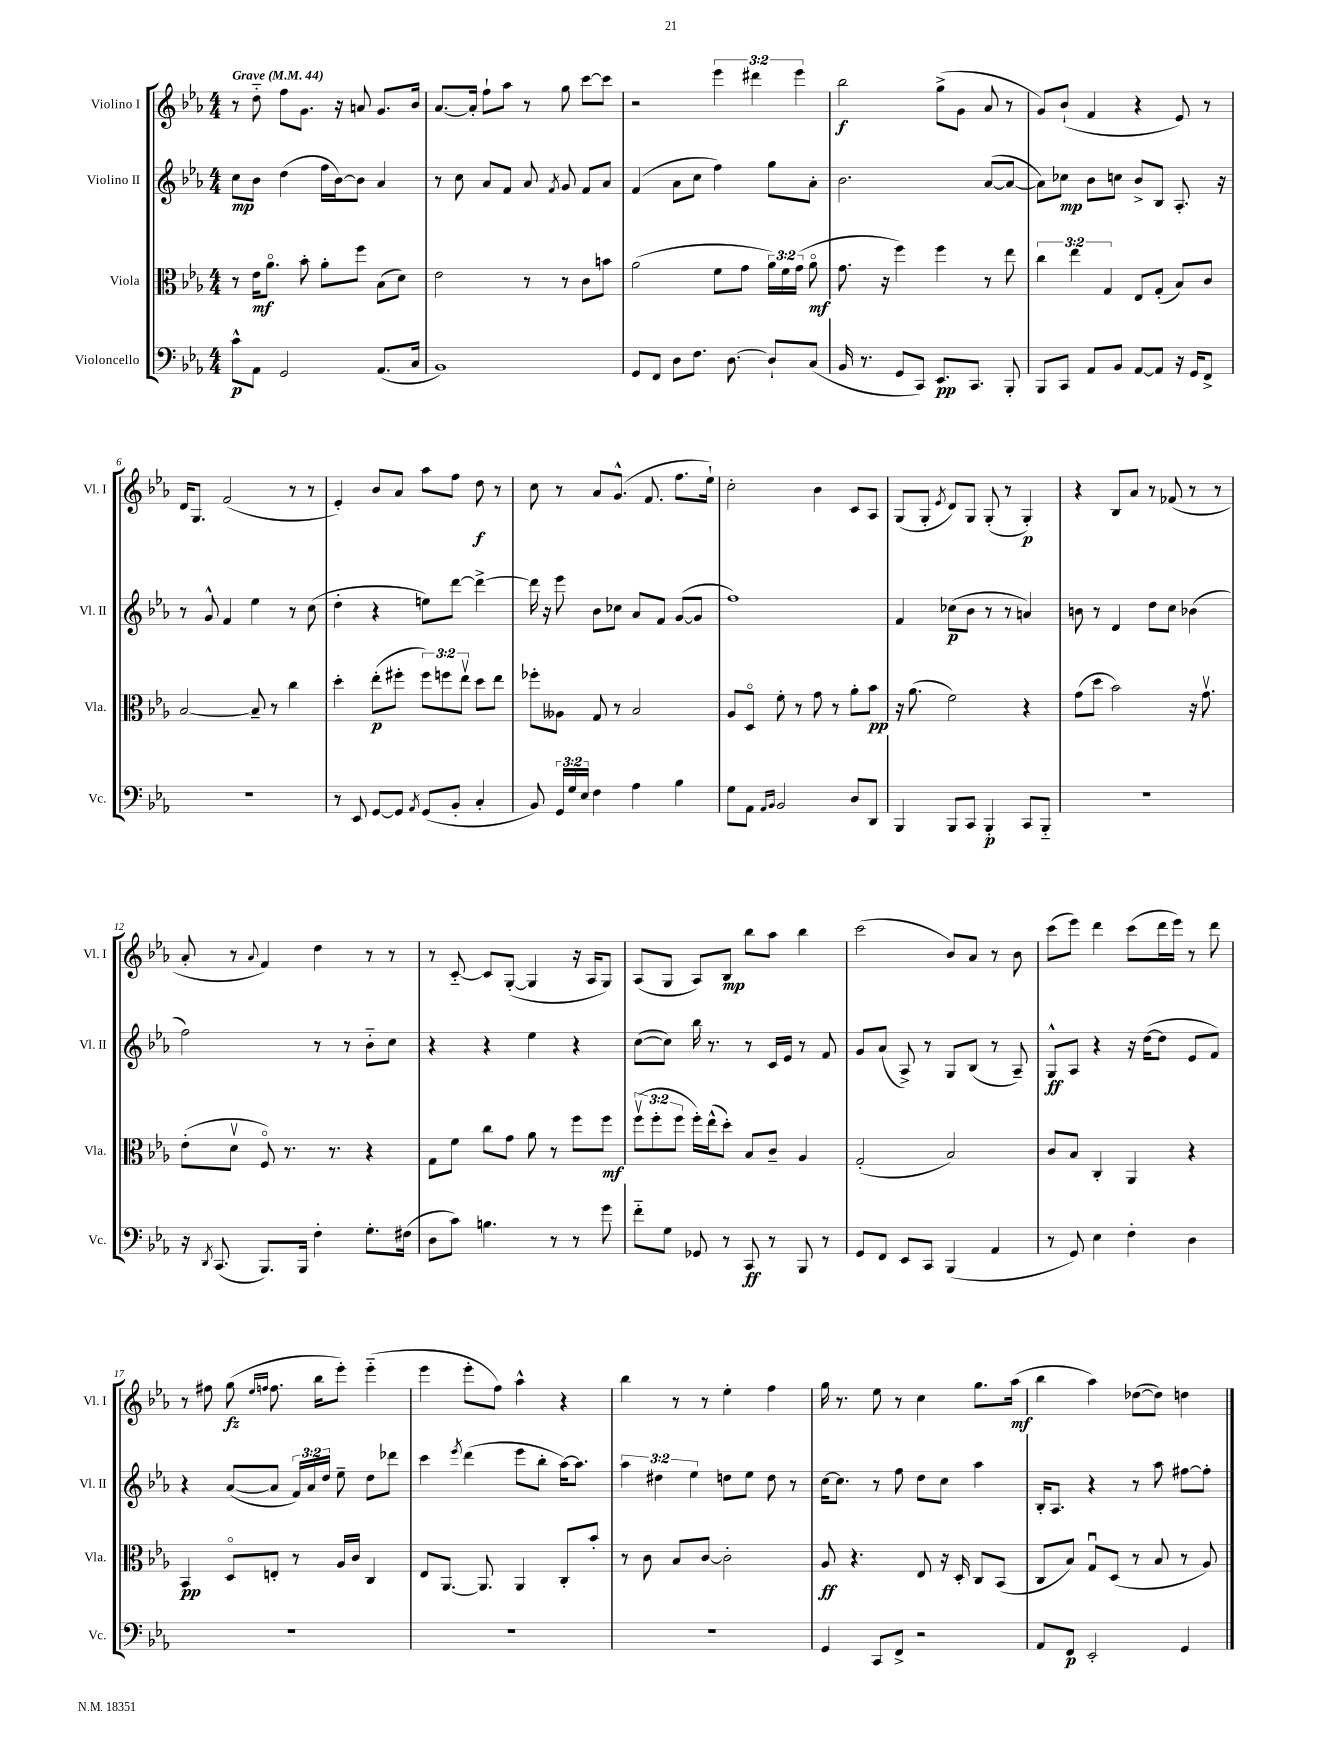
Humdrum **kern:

**kern	**kern	**kern	**kern
*staff4	*staff3	*staff2	*staff1
*clefF4	*clefC3	*clefG2	*clefG2
*k[b-e-a-]	*k[b-e-a-]	*k[b-e-a-]	*k[b-e-a-]
*M4/4	*M4/4	*M4/4	*M4/4
*MM44	*MM44	*MM44	*MM44
8c^^\L	8r	8cc\L	8r
8AA-\J	16e-\LK	8b-\J	8dd'~\
.	8.a-o\J	.	.
2GG/	.	(4dd\	8ff\L
.	8b-'\	.	8.g\J
.	8a-'\L	16ff\LL	.
.	.	[16b-\J)	16r
.	8ff\J	8b-\]J	8a/
(8.AA-/L	(8B-\L	4a-/	8.g/L
.	8d\J)	.	.
16C/Jk	.	.	16b-/Jk
=	=	=	=
1BB-)	2e-\	8r	[8.a-/L
.	.	8cc\	.
.	.	.	16a-'/]Jk
.	.	8a-/L	8ff`\L
.	.	8f/J	8aa-\J
.	8r	8a-/	8r
.	.	8qf/	.
.	8r	8g/	8gg\
.	8c\L	8f/L	[8ccc\L
.	8b\J	8a-/J	8ccc\]J
=	=	=	=
8GG/L	(2a-\	(4f/	2r
8FF/J	.	.	.
8D\L	.	8a-\L	.
8.F\J	.	8cc\J	.
.	8f\L	4ff\)	6eee-\
[8.D\	.	.	.
.	8g\J	.	.
.	.	.	6ddd#\
8D`/]L	24a-\LL)	8gg\L	.
.	24f\	.	.
.	(24g\JJ	.	6eee-\
(8C/J	8a-o\	8a-'\J	.
=	=	=	=
16BB-/	8.g\	2.b-\	2bb-\
8.r	.	.	.
.	16r	.	.
8GG/L	4ff\)	.	.
8CC/J)	.	.	.
8.EE-/L	4ff\	.	(8gg^\L
.	.	.	8g\J
8.CC/J	.	.	.
.	8r	([8a-/L	8a-/
8BBB-'/	8ee-\	8a-/_J	8r
=	=	=	=
8BBB-/L	6cc\	8a-\]L)	8g/L)
8CC/J	.	8cc-\J	(8b-`/J
.	6ee-\	.	.
8AA-/L	.	8b-\L	4f/
.	6G/	.	.
8BB-/J	.	8cc\J	.
[8AA-/L	8E-/L	8b-^/L	4r
8AA-/]J	(8G'/J	8B-/J	.
16r	8B-/L)	8.A-'/	8e-/)
16GG/LK	.	.	.
8FF^/J	8c/J	.	8r
.	.	16r	.
=	=	=	=
1r	[2B-/	8r	16d/LK
.	.	.	8.G/J
.	.	8g^^/	.
.	.	4f/	(2f/
.	8B-~/]	4ee-\	.
.	8r	.	.
.	4cc\	8r	8r
.	.	(8cc\	8r
=	=	=	=
8r	4dd'\	4dd'\	4e-'/)
8EE-/	.	.	.
[8GG/L	(8ee-'\L	4r	8b-/L
8GG/]J	8ff#'\J	.	8a-/J
8qAA-/	.	.	.
(8GG/L	12ff#\L)	8ee\L)	8aa-\L
.	12ff\	.	.
8BB-'/J	.	[8ddd\J	8ff\J
.	12ee-v\J	.	.
4C'/	8dd\L	4ddd^\_	8dd\
.	8ee-\J	.	8r
=	=	=	=
8BB-/)	8ff-'\L	16ddd\]	8cc\
.	.	16r	.
24GG/LL	8A--\J	8eee-\	8r
24G/	.	.	.
24E-/JJ	.	.	.
4F\	8G/	8b-\L	8a-/L
.	8r	8cc-\J	(8.g^^/J
4A-\	2B-/	8a-/L	.
.	.	.	8.f/
.	.	8f/J	.
4B-\	.	([8g/L	8.ff\L
.	.	8g/]J	.
.	.	.	16ee-`\Jk)
=	=	=	=
8G\L	8A-/L	1ff)	2cc'\
8AA-\J	8Do/J	.	.
16qqAA-/LL	.	.	.
16qqBB-/JJ	.	.	.
2BB-/	8f'\	.	.
.	8r	.	.
.	8g\	.	4b-\
.	8r	.	.
8D/L	8a-'\L	.	8c/L
8DD/J	8b-\J	.	8A-/J
=	=	=	=
4BBB-/	16r	4f/	(8G/L
.	(8.a-\	.	.
.	.	.	8G'/J
.	.	.	8qe-/
8BBB-/L	2f\)	(8cc-\L	8d/L)
8CC/J	.	8b-\J	8G/J
4BBB-'/	.	8r	(8G'/
.	.	8r	8r
8CC/L	4r	4a/)	4G'/)
8BBB-'~/J	.	.	.
=	=	=	=
1r	(8g\L	8b\	4r
.	8dd\J	8r	.
.	2b-\)	4d/	8B-/L
.	.	.	8a-/J
.	.	8dd\L	8r
.	.	8cc\J	(8f-/
.	16r	(4b-\	8r
.	8.gv\	.	.
.	.	.	8r
=	=	=	=
16r	(8e-'\L	2ff\)	8a-'/
8qDD/	.	.	.
(8.CC/	.	.	.
.	8dv\J	.	8r
.	.	.	8qqa-/
8.BBB-/L)	8Fo/)	.	4f/)
.	8.r	.	.
16BBB-/Jk	.	.	.
4F'\	.	8r	4dd\
.	8.r	.	.
.	.	8r	.
8.G'\L	4r	8b-'~\L	8r
.	.	8cc\J	8r
(16F#\Jk	.	.	.
=	=	=	=
8D\L	8G\L	4r	8r
8c\J)	8f\J	.	[8c'~/
4.B\	8cc\L	4r	8c/]L
.	8g\J	.	([8G'/J
.	8a-\	4ee-\	4G/]
8r	8r	.	.
8r	8ff\L	4r	16r
.	.	.	16A-/LK
8g\	8ff\J	.	8G/J)
=	=	=	=
8f'~\L	(12ffv\L	([8cc\L	(8A-/L
.	12ff'\	.	.
8G\J	.	8cc\]J)	8G/J
.	12ff\J	.	.
8GG-/	16ff'\LL)	16bb-\	8A-/L)
.	(16ee-^^\J	8.r	.
8r	8dd'\J)	.	8B-/J
8CC/	8B-/L	8r	8bb-\L
8r	8c~/J	16c/LL	8aa-\J
.	.	16e-/JJ	.
8BBB-/	4A-/	8r	4bb-\
8r	.	8f/	.
=	=	=	=
8GG/L	(2G'/	8g/L	(2ccc\
8FF/J	.	(8a-/J	.
8EE-/L	.	8A-^/)	.
8CC/J	.	8r	.
(4BBB-/	2B-/)	8G/L	8b-/L)
.	.	(8B-/J	8a-/J
4AA-/	.	8r	8r
.	.	8A-~/)	8b-\
=	=	=	=
8r	8c/L	8G^^/L	(8ccc\L
8GG/)	8B-/J	8A-/J	8eee-\J)
4E-\	4C'/	4r	4ddd\
4F'\	4AA-/	16r	(8ccc\L
.	.	([16dd\LK	.
.	.	8dd\]J	16ddd\L
.	.	.	16eee-\JJ)
4D\	4r	8e-/L	8r
.	.	8f/J)	8ddd\
=	=	=	=
1r	4BB-/	4r	8r
.	.	.	8ff#\
.	8Do/L	([8a-/L	(8gg\
.	.	.	16qqee-/LL
.	.	.	16qqff/JJ
.	8E'/J	8a-/]J	8.ff\
.	8r	24f/LL)	.
.	.	24a-/	.
.	.	.	16bb-\LK
.	.	24dd/JJ	.
.	16A-/LL	8ee-~\	8eee-'\J)
.	16c/JJ	.	.
.	4C/	8dd\L	(4eee-'~\
.	.	8ddd-\J	.
=	=	=	=
1r	8E-/L	4ccc\	4eee-\
.	[8.AA-/J	.	.
.	.	8qeee-/	.
.	.	(4ddd\	8eee-'\L
.	8.AA-/]	.	.
.	.	.	8ff\J)
.	4AA-/	8eee-\L	4aa-^^\
.	.	8bb-'\J	.
.	8C'/L	[16aa-\LK)	4r
.	.	8.aa-\]J	.
.	8b-'/J	.	.
=	=	=	=
1r	8r	6aa-\	4bb-\
.	8c\	.	.
.	.	6dd#\	.
.	8B-/L	.	8r
.	.	6ee-\	.
.	[8c/J	.	8r
.	2c'\]	8dd\L	4ee-'\
.	.	8ee-\J	.
.	.	8dd\	4ff\
.	.	8r	.
=	=	=	=
4GG/	8A-/	[16cc\LK	16gg\
.	.	8.cc\]J	8.r
.	4.r	.	.
8CC/L	.	8r	8ee-\
8FF^/J	.	8ff\	8r
2r	8E-/	8dd\L	4cc\
.	16r	8cc\J	.
.	16D'/	.	.
.	8C/L	4aa-\	8.gg\L
.	(8BB-/J	.	.
.	.	.	(16aa-\Jk
=	=	=	=
8AA-/L	8C/L	16B-'/LK	4bb-\
.	.	8.A-/J	.
8FF/J	8B-/J)	.	.
2EE-'/	8Gu/L	4r	4aa-\)
.	(8D/J	.	.
.	8r	8r	([8dd-\L
.	8B-/	8aa-\	8dd-\]J)
4GG/	8r	[8ff#\L	4dd\
.	8A-/)	8ff#'\]J	.
==	==	==	==
*-	*-	*-	*-
